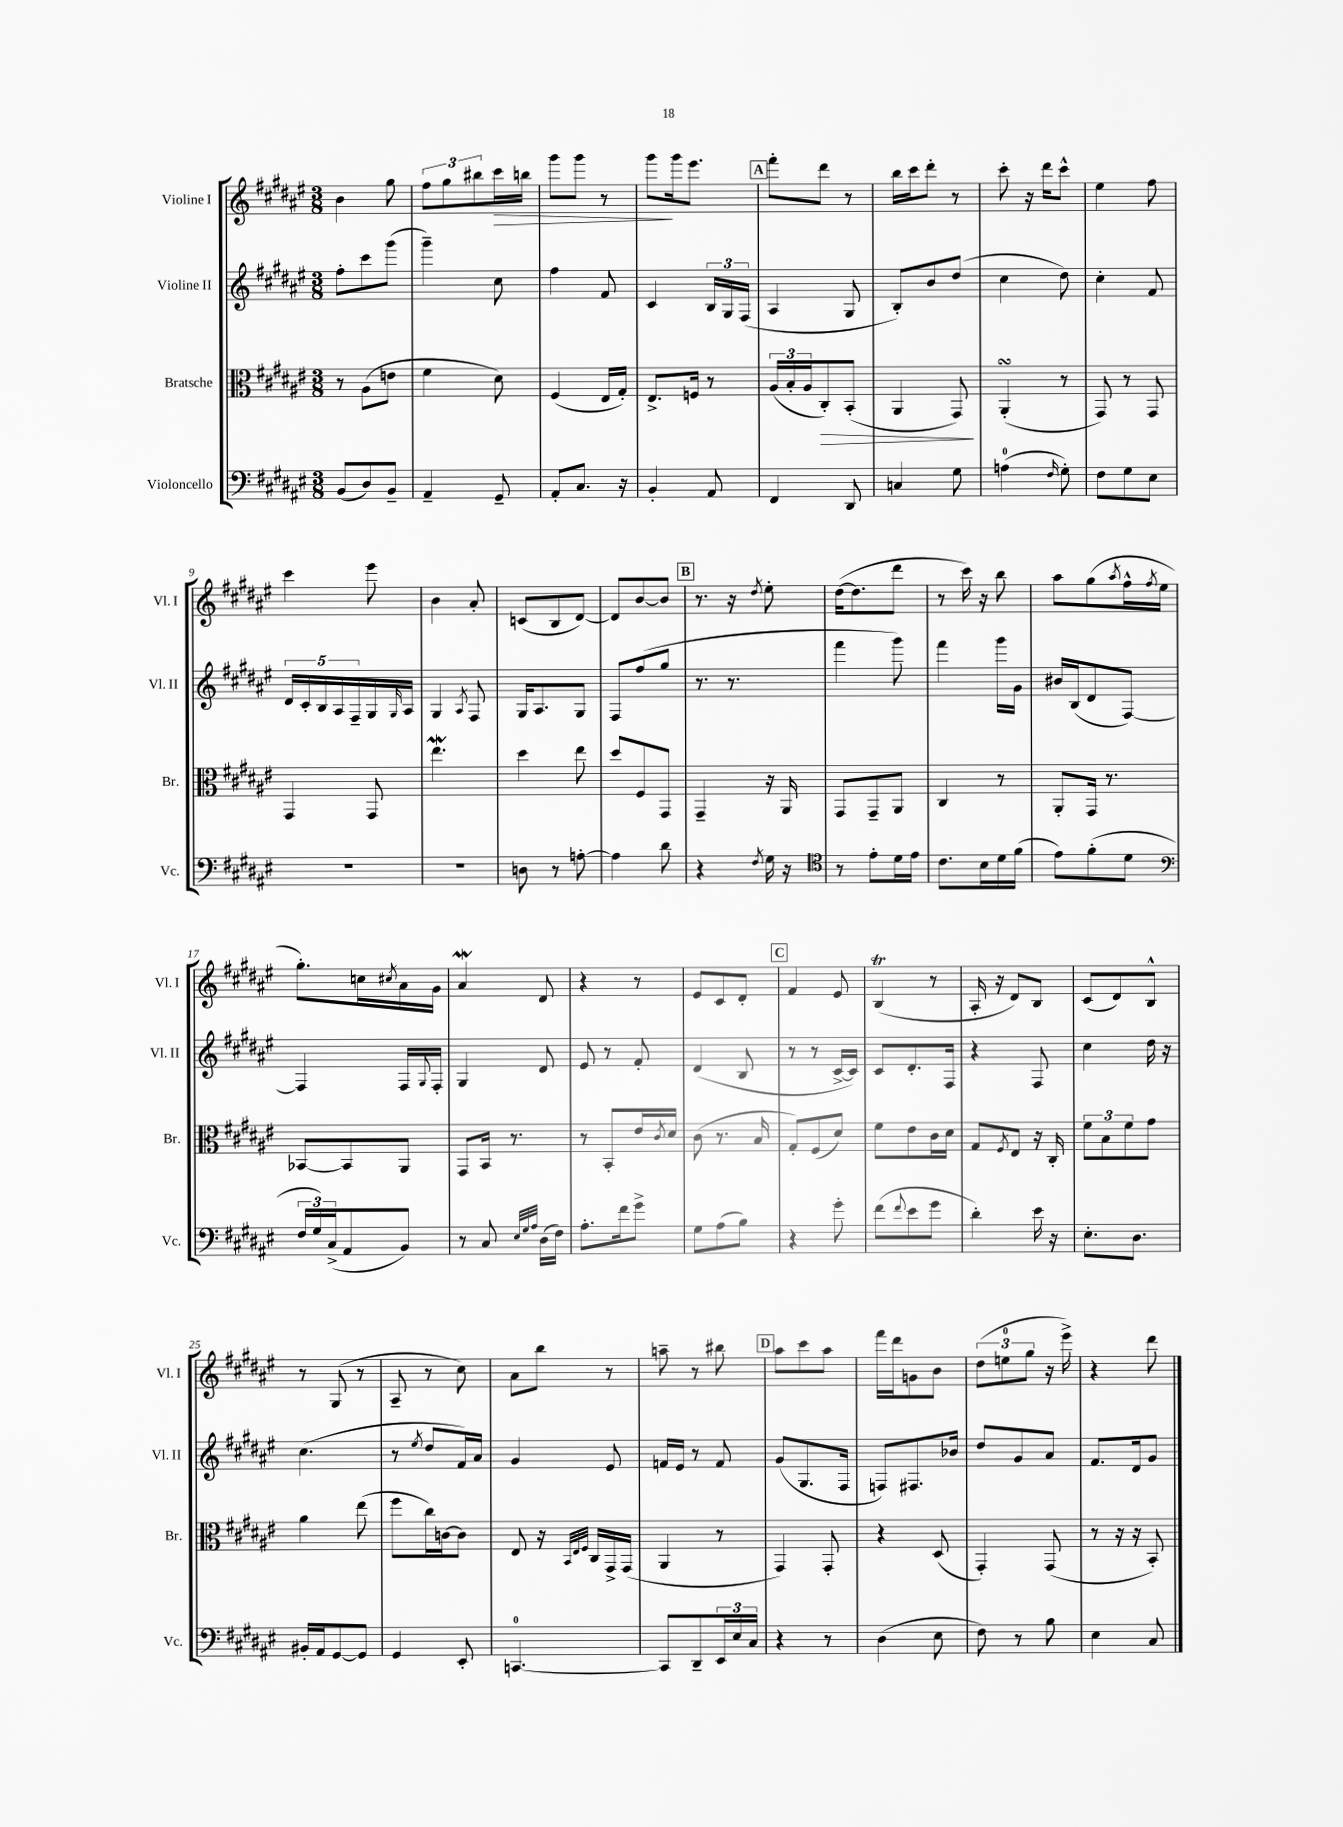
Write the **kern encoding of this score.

**kern	**kern	**dynam	**kern	**kern	**dynam
*part4	*part3	*part3	*part2	*part1	*part1
*staff4	*staff3	*staff3	*staff2	*staff1	*staff1
*I"Violoncello	*I"Bratsche	*	*I"Violine II	*I"Violine I	*
*I'Vc.	*I'Br.	*	*I'Vl. II	*I'Vl. I	*
*clefF4	*clefC3	*	*clefG2	*clefG2	*
*k[f#c#g#d#a#e#]	*k[f#c#g#d#a#e#]	*	*k[f#c#g#d#a#e#]	*k[f#c#g#d#a#e#]	*
*M3/8	*M3/8	*	*M3/8	*M3/8	*
=1	=1	=1	=1	=1	=1
(8BB/L	8r	.	8ff#'\L	4b\	.
8D#/)	(8A#\L	.	8ccc#\	.	.
8BB~/J	8en\J	.	(8ggg#\J	8gg#\	.
=2	=2	=2	=2	=2	=2
4AA#~/	4f#\	.	4ggg#~\)	12ff#\L	.
.	.	.	.	12gg#\	.
.	.	.	.	12bb#X\	.
!	!	!	!	!	!LO:HP:b
8GG#~/	8d#\)	.	8cc#\	16ccc#\L	>
.	.	.	.	16bbn\JJ	.
=3	=3	=3	=3	=3	=3
8AA#'/L	(4F#/	.	4ff#\	8ggg#\L	.
8.C#/J	.	.	.	8ggg#\J	.
.	16E#/LL	.	8f#/	8r	.
16r	16G#'/JJ)	.	.	.	.
=4	=4	=4	=4	=4	=4
4BB'/	8.E#^/L	.	4c#/	8ggg#\L	.
.	.	.	.	16ggg#\k	]
.	16Fn/Jk	.	.	8.eee#\J	.
8AA#/	8r	.	24B/LL	.	.
.	.	.	24G#/	.	.
.	.	.	(24F#/JJ	.	.
!!LO:REH:place=s1:t=A
=5	=5	=5	=5	=5	=5
4FF#/	(24A#/LL	.	4A#/	8fff#'\L	.
.	24B'/	.	.	.	.
.	24A#/J	.	.	.	.
!	!	!LO:HP:b	!	!	!
.	8C#'/)	>	.	8ddd#\J	.
8DD#/	(8BB'/J	.	8G#/	8r	.
=6	=6	=6	=6	=6	=6
4Cn/	4AA#/	.	8B'/L)	16bb\LL	.
.	.	.	.	16ccc#\J	.
.	.	.	8b/	8ddd#'\J	.
8G#\	8GG#/)	.	(8dd#/J	8r	.
.	.	]	.	.	.
=7	=7	=7	=7	=7	=7
(4An\	(4AA#sSsS'/	.	4cc#\	8ccc#'\	.
.	.	.	.	16r	.
.	.	.	.	16ddd#\KL	.
16qqF#/	.	.	.	.	.
8G#'\)	8r	.	8dd#\)	8ccc#^^\J	.
=8	=8	=8	=8	=8	=8
8F#\L	8GG#/)	.	4cc#'\	4ee#\	.
8G#\	8r	.	.	.	.
8E#\J	8GG#/	.	8f#/	8ff#\	.
!!LO:LB:g=z
=9	=9	=9	=9	=9	=9
4.r	4GG#/	.	20d#/LL	4ccc#\	.
.	.	.	20c#'/	.	.
.	.	.	20B/	.	.
.	.	.	20A#/	.	.
.	.	.	20F#~/	.	.
.	8GG#/	.	16G#/	8eee#\	.
.	.	.	16qqG#/	.	.
.	.	.	16A#/JJ	.	.
=10	=10	=10	=10	=10	=10
4.r	4.ee#W\	.	4G#/	4b\	.
.	.	.	8qA#/	.	.
.	.	.	8F#/	8a#'/	.
=11	=11	=11	=11	=11	=11
8Dn\	4dd#\	.	16G#/KL	(8cn/L	.
.	.	.	8.A#/	.	.
8r	.	.	.	8B/	.
[8An'\	8ee#\	.	8G#/J	[8d#/J)	.
=12	=12	=12	=12	=12	=12
4A\]	8dd#/L	.	8F#/L	8d#/L]	.
.	8F#/	.	(8ff#/	[8b/	.
8d#\	8GG#/J	.	8gg#/J	8b/J]	.
!!LO:REH:place=s1:t=B
=13	=13	=13	=13	=13	=13
4r	4GG#~/	.	8.r	8.r	.
.	.	.	8.r	16r	.
8qF#/	.	.	.	8qdd#/	.
16G#\	16r	.	.	8ee#'\	.
16r	16AA#/	.	.	.	.
=14	=14	=14	=14	=14	=14
*clefC4	*	*	*	*	*
8r	8GG#/L	.	4fff#\	([16dd#\KL	.
.	.	.	.	8.dd#\]	.
8e#'\L	8GG#~/	.	.	.	.
16d#\L	8AA#/J	.	8ggg#\)	8ddd#\J	.
16e#\JJ	.	.	.	.	.
=15	=15	=15	=15	=15	=15
8.c#\L	4C#/	.	4fff#\	8r	.
.	.	.	.	16ccc#\)	.
16B\L	.	.	.	16r	.
16d#\	8r	.	16ggg#\LL	8bb\	.
(16f#\JJ	.	.	16g#\JJ	.	.
=16	=16	=16	=16	=16	=16
8e#\L)	8AA#'/L	.	16b#X/LL	8aa#\L	.
.	.	.	(16B/J	.	.
(8f#'\	16GG#/Jk	.	8d#/	(8gg#\	.
.	8.r	.	.	.	.
.	.	.	.	8qaa#/	.
8d#\J	.	.	[8F#/J)	16ff#^^\L	.
.	.	.	.	8qff#/	.
.	.	.	.	16ee#\JJ	.
!!LO:LB:g=z
=17	=17	=17	=17	=17	=17
*clefF4	*	*	*	*	*
24F#/LL	[8BB-X/L	.	4F#/]	8.gg#'\L)	.
24G#/)	.	.	.	.	.
(24C#^/J	.	.	.	.	.
8AA#/	8BB-/]	.	.	.	.
.	.	.	.	16ccn\L	.
.	.	.	.	8qcc#X/	.
8BB/J)	8AA#/J	.	16F#/LL	16a#\	.
.	.	.	8qqG#/	.	.
.	.	.	16F#'/JJ	16g#\JJ	.
=18	=18	=18	=18	=18	=18
8r	8GG#/L	.	4G#/	4a#W/	.
8C#/	16BB/Jk	.	.	.	.
.	8.r	.	.	.	.
32qqE#/LLL	.	.	.	.	.
32qqG#/	.	.	.	.	.
32qqA#/JJJ	.	.	.	.	.
(16D#\LL	.	.	8d#/	8d#/	.
16F#\JJ)	.	.	.	.	.
=19	=19	=19	=19	=19	=19
8.A#'\L	8r	.	8e#/	4r	.
.	8BB'/L	.	8r	.	.
16f#\k	.	.	.	.	.
8g#^\J	16e#/L	.	8f#'/	8r	.
.	8qc#/	.	.	.	.
.	16d#/JJ	.	.	.	.
=20	=20	=20	=20	=20	=20
8G#\L	(8c#\	.	(4d#/	8e#/L	.
(8A#\	8.r	.	.	8c#/	.
8B\J)	.	.	8B/	8d#'/J	.
.	16B/	.	.	.	.
!!LO:REH:place=s1:t=C
=21	=21	=21	=21	=21	=21
4r	8G#'/L)	.	8r	4f#/	.
.	(8F#/	.	8r	.	.
8g#'\	8d#/J)	.	[16c#^/LL	8e#/	.
.	.	.	16c#/JJ])	.	.
=22	=22	=22	=22	=22	=22
(8f#\L	8f#\L	.	8c#/L	(4BT/	.
8qqf#/	.	.	.	.	.
8e#\	8e#\	.	8.d#'/	.	.
8g#\J	16c#\L	.	.	8r	.
.	16d#\JJ	.	16F#/Jk	.	.
=23	=23	=23	=23	=23	=23
4d#'\)	8G#/L	.	4r	16A#'/	.
.	.	.	.	16r	.
.	8qF#/	.	.	.	.
.	8E#/J	.	.	8d#/L)	.
16e#\	16r	.	8F#/	8B/J	.
16r	16C#'/	.	.	.	.
=24	=24	=24	=24	=24	=24
8.E#'\L	12f#\L	.	4cc#\	(8c#/L	.
.	12B\	.	.	.	.
.	.	.	.	8d#/)	.
.	12f#\	.	.	.	.
8.D#\J	.	.	.	.	.
.	8g#\J	.	16dd#\	8B^^/J	.
.	.	.	16r	.	.
!!LO:LB:g=z
=25	=25	=25	=25	=25	=25
16BB#X'/LL	4a#\	.	(4.cc#\	8r	.
16AA#/J	.	.	.	.	.
[8GG#/	.	.	.	(8G#/	.
8GG#/J]	(8ee#\	.	.	8r	.
=26	=26	=26	=26	=26	=26
4GG#/	8ff#\L	.	8r	8A#~/	.
.	.	.	8qee#/	.	.
.	16cc#\L)	.	8dd#/L	8r	.
.	[16cn\J	.	.	.	.
8EE#'/	8c\J]	.	16f#/L)	8cc#\)	.
.	.	.	16a#/JJ	.	.
=27	=27	=27	=27	=27	=27
[4.CCn/	8E#/	.	4g#/	8a#\L	.
.	16r	.	.	8bb\J	.
.	32qqBB/LLL	.	.	.	.
.	32qqE#/	.	.	.	.
.	32qqF#/JJJ	.	.	.	.
.	16C#/LL	.	.	.	.
.	16GG#^/	.	8e#/	8r	.
.	(16GG#/JJ	.	.	.	.
=28	=28	=28	=28	=28	=28
8CC/L]	4AA#/	.	16fn/LL	8aan~\	.
.	.	.	16e#/JJ	.	.
8DD#~/	.	.	8r	8r	.
24EE#/L	8r	.	8f/	8bb#X\	.
24E#/	.	.	.	.	.
24C#/JJ	.	.	.	.	.
!!LO:REH:place=s1:t=D
=29	=29	=29	=29	=29	=29
4r	4GG#/)	.	(8g#/L	8aa#\L	.
.	.	.	8.G#/	8ccc#\	.
8r	8GG#'/	.	.	8aa#\J	.
.	.	.	16F#/Jk	.	.
=30	=30	=30	=30	=30	=30
(4D#\	4r	.	8Fn/L)	16fff#\LL	.
.	.	.	.	16ddd#\J	.
.	.	.	8.F#X/	8gn\	.
8E#\	(8D#/	.	.	8b\J	.
.	.	.	16b-X/Jk	.	.
=31	=31	=31	=31	=31	=31
8F#\)	4GG#'/)	.	8dd#/L	(12dd#\L	.
.	.	.	.	12een\	.
8r	.	.	8g#/	.	.
.	.	.	.	12gg#\J	.
8B\	(8GG#/	.	8a#/J	16r	.
.	.	.	.	16eee#^\)	.
=32	=32	=32	=32	=32	=32
4E#\	8r	.	8.f#/L	4r	.
.	16r	.	.	.	.
.	16r	.	16d#/k	.	.
8C#/	8BB'/)	.	8g#/J	8ddd#\	.
==	==	==	==	==	==
*-	*-	*-	*-	*-	*-
